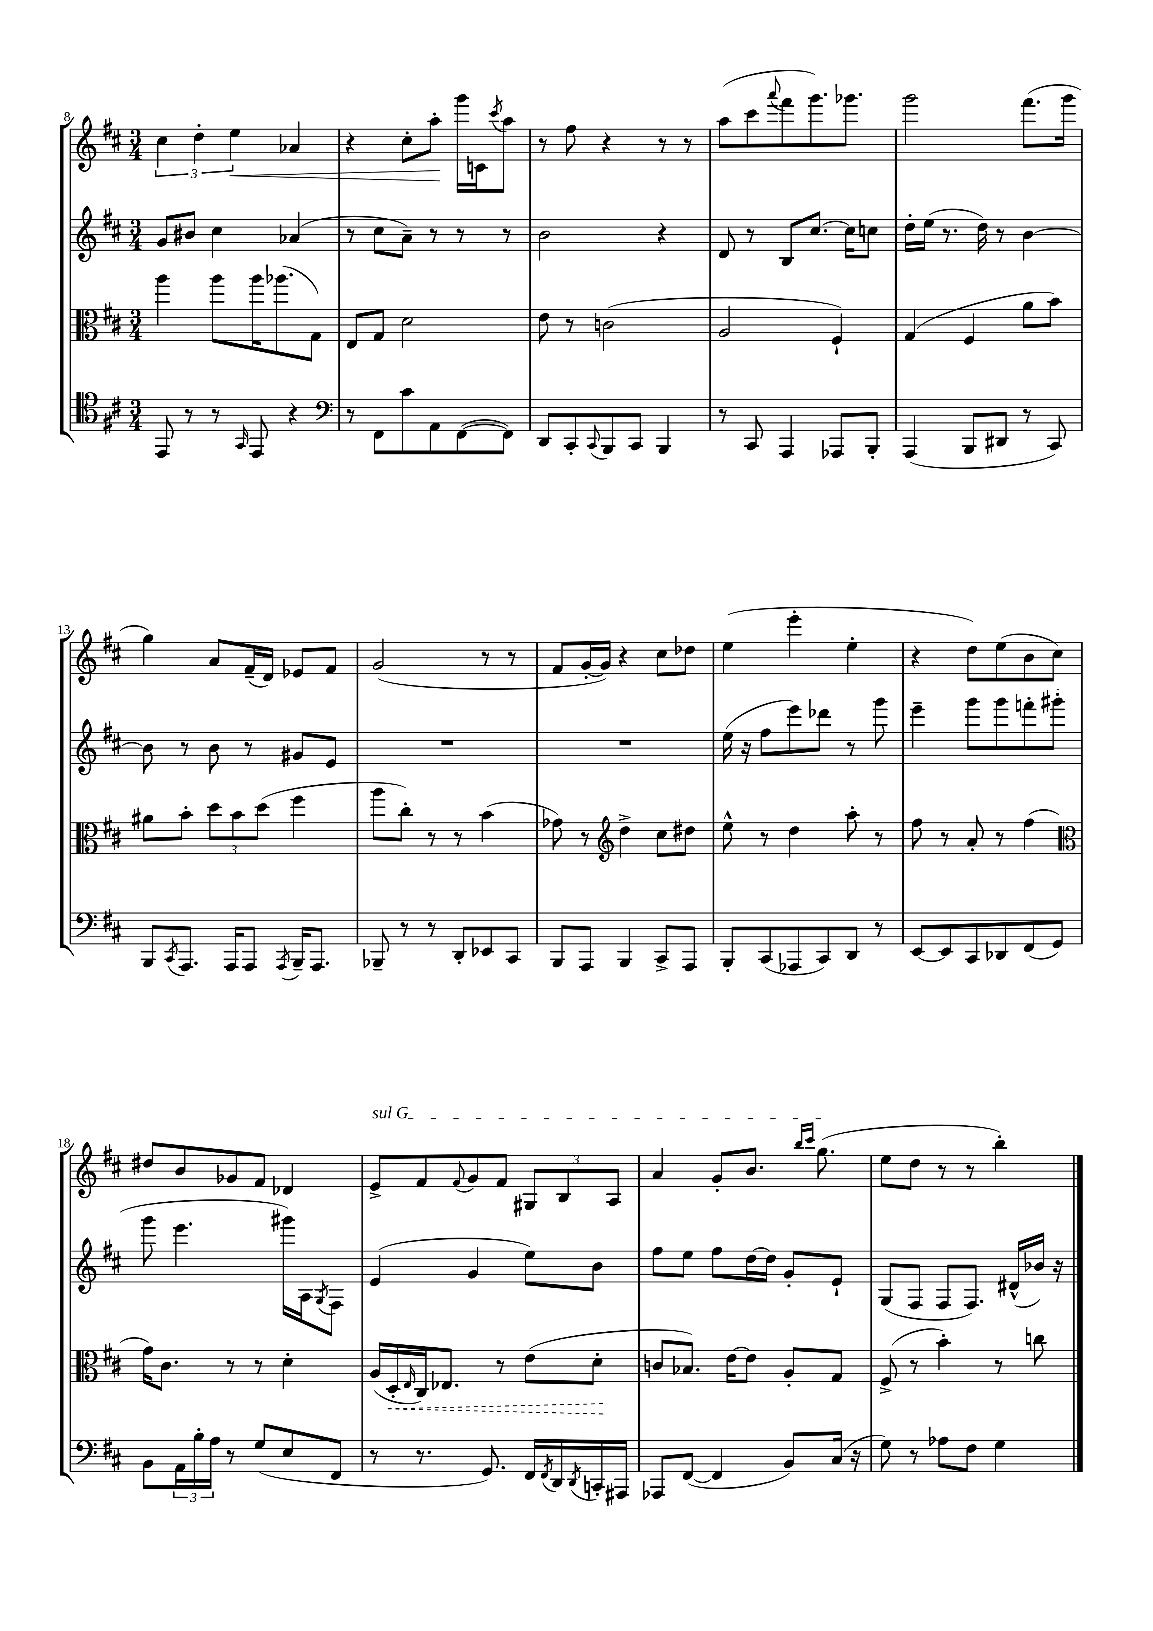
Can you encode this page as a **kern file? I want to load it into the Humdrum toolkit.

**kern	**kern	**kern	**kern
*staff4	*staff3	*staff2	*staff1
*clefC4	*clefC3	*clefG2	*clefG2
*k[f#c#]	*k[f#c#]	*k[f#c#]	*k[f#c#]
*M3/4	*M3/4	*M3/4	*M3/4
8EE/	4aa\	8g/L	6cc#\
8r	.	8b#/J	.
.	.	.	6dd'\
8r	8aa\L	4cc#\	.
.	.	.	6ee\
16qqGG/	.	.	.
8EE/	16aa\K	.	.
.	(8.aa-\	.	.
4r	.	(4a-/	4a-/
.	8G\J)	.	.
=	=	=	=
*clefF4	*	*	*
8r	8E/L	8r	4r
8FF#\L	8G/J	8cc#\L	.
8c#\	2d\	8a~\J)	8cc#'\L
8AA\	.	8r	8aa'\J
([8FF#\	.	8r	16ggg\LL
.	.	.	16c\J
.	.	.	8qccc#/
8FF#\]J)	.	8r	8aa\J
=	=	=	=
8DD/L	8e\	2b\	8r
8CC#'/	8r	.	8ff#\
8qqCC#/	.	.	.
8BBB/	(2c\	.	4r
8CC#/J	.	.	.
4BBB/	.	4r	8r
.	.	.	8r
=	=	=	=
8r	2A/	8d/	(8aa\L
8CC#/	.	8r	8ccc#\
.	.	.	8qqaaa/
4AAA/	.	8B/L	8fff#\
.	.	[8.cc#/J	8.ggg\)
8AAA-/L	4F#`/)	.	.
.	.	16cc#\]LK	8.ggg-\J
8BBB'/J	.	8cc\J	.
=	=	=	=
(4AAA/	(4G/	16dd'\LL	2ggg\
.	.	(16ee\JJ	.
.	.	8.r	.
8BBB/L	4F#/	.	.
.	.	16dd\)	.
8DD#/J	.	8r	.
8r	8a\L	[4b\	(8.fff#\L
8CC#/)	8b\J)	.	.
.	.	.	16ggg\Jk
=	=	=	=
8BBB/L	8a#\L	8b\]	4gg\)
8qCC#/	.	.	.
8.AAA/J	8b'\J	8r	.
.	12dd\L	8b\	8a/L
16AAA/LK	.	.	.
.	12b\	.	.
8AAA/J	.	8r	(16f#~/L
.	(12dd\J	.	.
.	.	.	16d/JJ)
8qAAA/	.	.	.
16BBB~/LK	4ff#\	8g#/L	8e-/L
8.AAA/J	.	.	.
.	.	8e/J	8f#/J
=	=	=	=
8BBB-~/	8aa\L	2.r	(2g/
8r	8cc#'\J)	.	.
8r	8r	.	.
8DD'/L	8r	.	.
8EE-/	(4b\	.	8r
8CC#/J	.	.	8r
=	=	=	=
8BBB/L	8g-\)	2.r	8f#/L
8AAA/J	8r	.	[16g'/L
.	.	.	16g/]JJ)
*	*clefG2	*	*
4BBB/	4dd^\	.	4r
8CC#^/L	8cc#\L	.	8cc#\L
8AAA/J	8dd#\J	.	8dd-\J
=	=	=	=
8BBB'/L	8ee^^\	(16ee\	(4ee\
.	.	16r	.
(8CC#/	8r	8ff#\L	.
8AAA-/	4dd\	8eee\)	4eee'\
8CC#/)	.	8ddd-\J	.
8DD/J	8aa'\	8r	4ee'\
8r	8r	8ggg\	.
=	=	=	=
[8EE/L	8ff#\	4eee~\	4r
8EE/]	8r	.	.
8CC#/	8a'/	8ggg\L	8dd\L)
8DD-/	8r	8ggg\	(8ee\
(8FF#/	(4ff#\	8fff'\	8b\
8GG/J)	.	(8ggg#'\J	8cc#\J)
=	=	=	=
*	*clefC3	*	*
8BB\L	16g\LK)	8ggg\	8dd#/L
.	8.c#\J	.	.
24AA\L	.	4.eee\	8b/
24B'\	.	.	.
24A\JJ	.	.	.
8r	8r	.	8g-/
(8G/L	8r	.	8f#/J
8E/	4d'\	16ggg#\LL)	4d-/
.	.	16A\J	.
.	.	8qG/	.
8FF#/J	.	8F#\J	.
=	=	=	=
8r	(16A/LL	(4e/	8e^/L
.	16D'/	.	.
.	16qqE/	.	.
8.r	16C#/J)	.	8f#/
.	8.E-/J	.	.
.	.	.	8qqf#/
.	.	4g/	8g/
8.GG/)	.	.	.
.	8r	.	8f#/J
16FF#/LL	(8e\L	8ee\L)	12G#/L
8qFF#/	.	.	.
16DD/	.	.	.
.	.	.	12B/
8qDD/	.	.	.
16CC'/	8d'\J	8b\J	.
.	.	.	12A/J
16AAA#/JJ	.	.	.
=	=	=	=
8AAA-/L	8c/L	8ff#\L	4a/
([8FF#/J	8.B-/J)	8ee\J	.
4FF#/]	.	8ff#\L	8g'/L
.	[16e\LK	.	.
.	8e\]J	[16dd\L	8.b/J
.	.	16dd\]JJ	.
8BB/L)	8A'/L	8g'/L	.
.	.	.	16qqbb/LL
.	.	.	16qqccc#/JJ
.	.	.	(8.gg\
(16C#/Jk	8G/J	8e`/J	.
16r	.	.	.
=	=	=	=
8G\)	(8F#^/	(8G/L	8ee\L
8r	8r	8F#/J	8dd\J
8A-\L	4b'\)	8F#/L	8r
8F#\J	.	8.F#/J)	8r
4G\	8r	.	4bb'\)
.	.	(16d#^^/LL	.
.	8cc\	16b-/JJ)	.
.	.	16r	.
==	==	==	==
*-	*-	*-	*-
